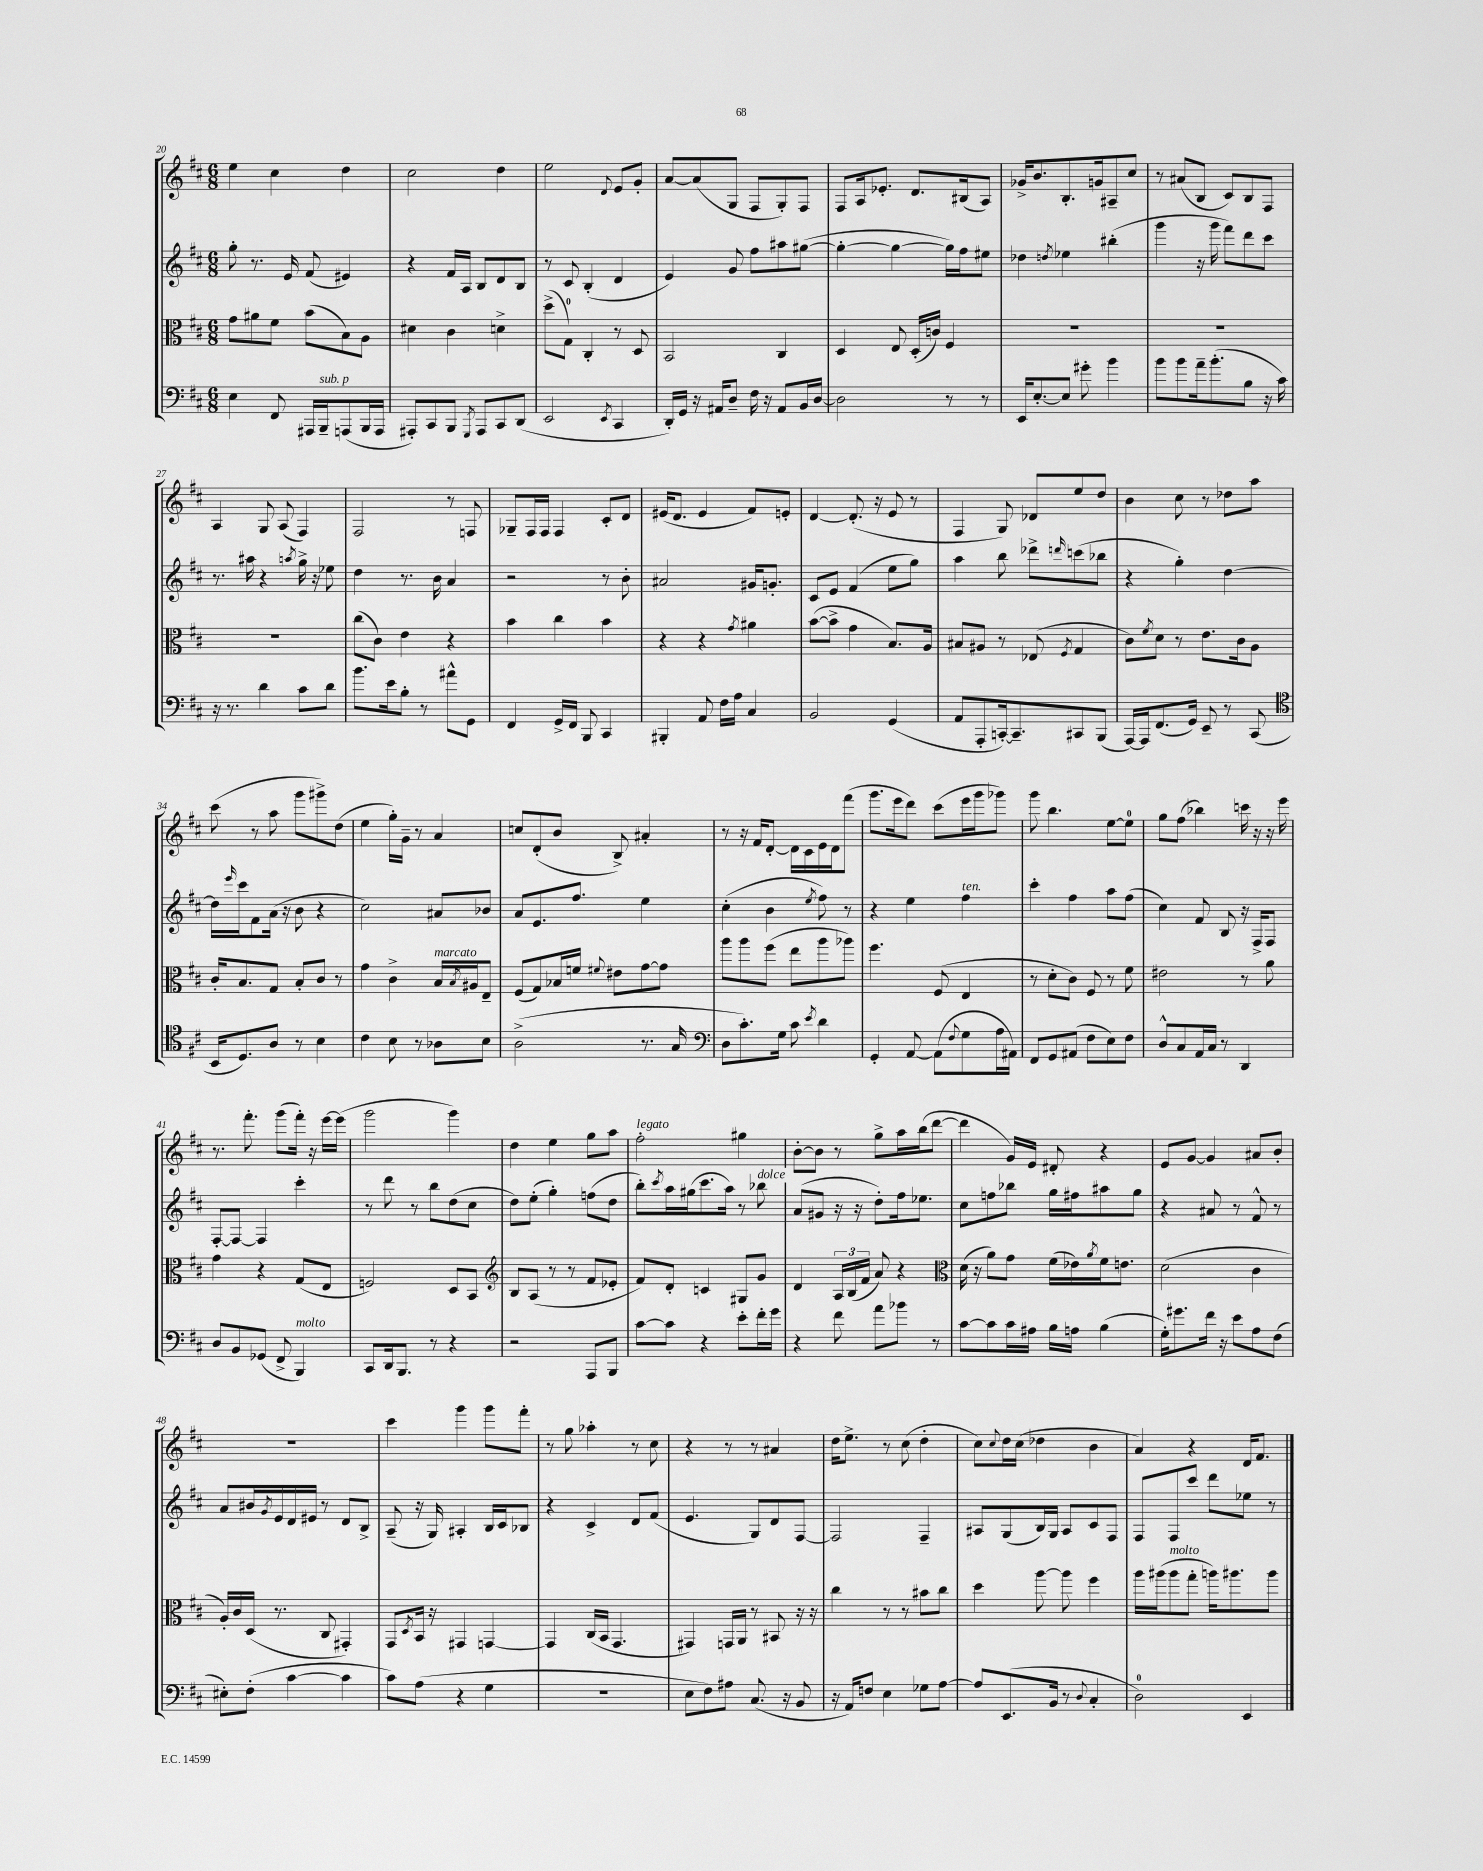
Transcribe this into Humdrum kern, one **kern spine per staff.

**kern	**kern	**kern	**kern
*staff4	*staff3	*staff2	*staff1
*clefF4	*clefC3	*clefG2	*clefG2
*k[f#c#]	*k[f#c#]	*k[f#c#]	*k[f#c#]
*M6/8	*M6/8	*M6/8	*M6/8
4E	8g	8gg'	4ee
.	8a#	8.r	.
8FF#	8f#	.	4cc#
.	.	16e	.
16AAA#	(8b	(8f#	.
16BBB~	.	.	.
(8AAA	8B)	4e#)	4dd
16BBB	8A	.	.
16AAA	.	.	.
=	=	=	=
8AAA#')	4d#	4r	2cc#
8CC#	.	.	.
8BBB	4c#	16f#	.
.	.	16A	.
8qGGG	.	.	.
8AAA#	.	8B	.
8CC#	4d^	8d	4dd
(8DD	.	8B	.
=	=	=	=
2EE	(8dd^	8r	2ee
.	8G)	8c#	.
.	4C#'	(4B'	.
8qEE	.	.	8qqd
4CC#	8r	4d	8e
.	8D	.	8g'
=	=	=	=
16DD')	2BB	4e)	[8a
16GG	.	.	.
16r	.	.	(8a]
16AA#	.	.	.
8D~	.	8g	8G
16F#	.	8ff#	8F#
16r	.	.	.
8AA#	4C#	8aa#	8G')
16BB	.	([8gg#	8F#
[16D	.	.	.
=	=	=	=
2D]	4D	4gg#'_	8F#
.	.	.	16A
.	.	.	8.e-'
.	8E	4gg#_	.
.	(16D'	.	8.d
.	16c)	.	.
8r	4F#	16gg#])	.
.	.	16ff#	(16B#
8r	.	8ee#	8A)
=	=	=	=
16EE	2.r	4dd-	16g-^
[8.E'	.	.	8.b
.	.	8qdd	.
8E]	.	4ee-	8.B'
8g#'	.	.	.
.	.	.	16g
4b	.	(4bb#'	8A#~
.	.	.	8cc#
=	=	=	=
8b	2.r	4ggg	8r
8b	.	.	(8a#
16a~	.	16r	8B
(8.b'	.	16ggg	.
.	.	8fff#)	8c#)
8B	.	8ddd	8B
16r	.	8ccc#	8F#
16c#)	.	.	.
=	=	=	=
16r	2.r	8.r	4A
8.r	.	.	.
.	.	16aa#	.
4d	.	4r	8G
.	.	.	(8A
.	.	8qaa	.
8c#	.	16gg^	4F#)
.	.	16r	.
8d	.	8ee-	.
=	=	=	=
8.b	(8cc#	4dd	2F#
.	8c#)	.	.
16e	.	.	.
8B'	4e	8.r	.
8r	.	.	.
.	.	16b	.
8a#^^	4r	4a	8r
8GG	.	.	8F
=	=	=	=
4FF#	4b	2r	8G-~
.	.	.	16F#
.	.	.	16F#
16GG^	4cc#	.	4F#
16FF#	.	.	.
8BBB	.	.	.
4CC#	4b	8r	8c#'
.	.	8b'	8d
=	=	=	=
4BBB#'	4r	2a#	(16e#
.	.	.	8.d
8AA	4r	.	4e#
16F#	.	.	.
16A	.	.	.
.	8qg	.	.
4C#	4a#	16g#	8f#)
.	.	8.g'	.
.	.	.	8e'
=	=	=	=
2BB	([8b	8c#	[4d
.	8b^]	8e	.
.	4g	(4f#	(8.d']
.	.	.	16r
(4GG	8.B)	8ee	8e
.	.	8gg)	8r
.	16A	.	.
=	=	=	=
8AA	8B#	4aa	4F#
8AAA'	8A#	.	.
[16CC')	8r	8bb	8G)
8.CC~]	.	.	.
.	(8E-	8ddd-^	8d-
.	8qF#	16qqddd	.
8CC#	4G	(8ccc	8ee
(8BBB	.	8bb-	8dd
=	=	=	=
[16AAA)	8c#)	4r	4b
16AAA]	.	.	.
.	8qf#	.	.
(8.FF#	8d	.	.
.	8r	4gg')	8cc#
16GG)	.	.	.
8EE~	8.e	.	8r
8r	.	[4dd	8dd-
.	16c#	.	.
(8CC#	8A	.	8aa
=	=	=	=
*clefC4	*	*	*
16BB	16c#'	16dd]	(8ccc#
.	.	16qqeee	.
8.D)	8.B	16ccc#	.
.	.	8f#	8r
8A	8G	(16a	8aa
.	.	16r	.
8r	8B'	8b	8ggg
4B	8c#	4r	8ggg#^)
.	8r	.	(8dd
=	=	=	=
4c#	4g	2cc#)	4ee
8B	4c#^	.	16gg')
.	.	.	16g~
8r	.	.	8r
8A-	16B	8a#	4a
.	8qB	.	.
.	16A#	.	.
8B	8E~	8b-	.
=	=	=	=
(2A^	(8F#	8a	8cc
.	8G)	8.e	(8d'
.	16B-	.	8b
.	16f	8.ff#	.
.	8qqf#	.	.
.	8e#	.	8B^)
8.r	[8g	4ee	4a#'
.	8g]	.	.
16G	.	.	.
=	=	=	=
*clefF4	*	*	*
8D	8aa	(4cc#'	8r
8.c#')	8aa	.	16r
.	.	.	16f#
.	(8ff#	4b	[8d'
16G	.	.	.
8c#	8ee	.	16d]
.	.	.	16c#
8qe	.	8qee	.
4d	8aa	8ff#)	16e
.	.	.	16d
.	8aa-)	8r	(8fff#
=	=	=	=
4GG'	4.ff#	4r	8.ggg
.	.	.	16eee
[8AA	.	4ee	8ddd)
(8AA]	(8F#	.	(8ccc#
8qqF#	.	.	.
8G	4E	4ff#	16eee
.	.	.	16ggg
16A	.	.	8ggg-)
16AA#)	.	.	.
=	=	=	=
8FF#	8r	4ccc#'	8ggg
8GG	8d'	.	4.bb
(8AA#	8c#)	4ff#	.
8F#	8F#	.	.
8E)	8r	8aa	[8ee
8F#	8f#	(8ff#	8ee]
=	=	=	=
8D^^	2e#	4cc#)	8gg
8C#	.	.	(8ff#
16AA	.	8f#	4bb-)
16C#	.	.	.
8r	.	8B	.
4DD	8r	16r	16ccc
.	.	16F#^	16r
.	8a	8F#	16r
.	.	.	16eee
=	=	=	=
8D	4g	[8F#'	8.r
8BB	.	8F#_	.
.	.	.	8.fff#'
(8GG-	4r	4F#]	.
8FF#^	.	.	(8ggg
4BBB)	(8G	4ccc#'	16fff#')
.	.	.	16r
.	8E	.	[16eee
.	.	.	(16eee]
=	=	=	=
8CC#	2F)	8r	2ggg
16DD	.	8ddd	.
8.BBB	.	.	.
.	.	8r	.
8r	.	8bb	.
4r	8D	(8dd	4ggg)
.	8BB	8cc#	.
=	=	=	=
*	*clefG2	*	*
2r	8B	8dd)	4dd
.	(8A	(8ee'	.
.	8r	4gg')	4ee
.	8r	.	.
8AAA	8f#	(8ff	8gg
8BBB	8e-'	8dd	8aa
=	=	=	=
[8c#	8f#)	8bb')	2ff#'
.	.	8qccc#	.
8c#]	8d'	16aa	.
.	.	(16gg#	.
4r	4c	8.ccc#	.
.	.	16aa)	.
8e'	8G#	8r	4gg#
16f#'	8g	8bb-	.
16g	.	.	.
=	=	=	=
4r	4d	(8a	[8b'
.	.	8g#	8b]
8f#	24A	16r	8r
.	(24B	.	.
.	.	16r	.
.	24f#	.	.
8a	8a)	8dd')	8gg^
8b-	4r	16ff#	16aa
.	.	8.ee-	(16bb
8r	.	.	[8ddd
=	=	=	=
*	*clefC3	*	*
[8c#	(16d	8cc#	4ddd]
.	16r	.	.
8c#]	8a)	8ff	.
16c#	8g	8bb-	16g)
16A#	.	.	16e
16B	(16f#	16gg	8d#'
16A	16e-)	16ff#	.
.	8qa	.	.
(4B	16f#	8aa#	4r
.	8.e	.	.
.	.	8gg	.
=	=	=	=
16G')	(2d	4r	8e
8.g#	.	.	.
.	.	.	[8g
16f#	.	8a#	4g]
16r	.	.	.
8e	.	8r	.
8A	4c#	8f#^^	8a#
(8F#	.	8r	8b'
=	=	=	=
8E#')	16A')	8a	2.r
.	16c#	.	.
(8F#'	(16D	16b#	.
.	.	8qg	.
.	8.r	16e	.
[4c#	.	16d	.
.	.	16e#	.
.	8C#	8r	.
4c#]	4GG#')	8d	.
.	.	8B^	.
=	=	=	=
8c#)	8GG	(8A~	4ccc#
.	8qD	.	.
(8A	16BB	16r	.
.	16r	16G)	.
4r	4GG#	4A#'	4ggg
4G	[4GG	16B	8ggg
.	.	16c#	.
.	.	8B-	8fff#'
=	=	=	=
2.r	4GG]	4r	8r
.	.	.	8gg
.	(16C#	4c#^	4aa-'
.	16BB	.	.
.	4.GG	.	.
.	.	8d	8r
.	.	(8f#	8cc#
=	=	=	=
8E	4GG#)	4.e	4r
8F#)	.	.	.
8A#	16GG	.	8r
.	16AA	.	.
(8.C#	8r	8G)	8r
.	8BB#	8d	4a#
16r	.	.	.
8BB	16r	[8F#	.
.	16r	.	.
=	=	=	=
16r	4cc#	2F#]	16dd
16AA)	.	.	8.ee^
8F	.	.	.
4E	8r	.	8r
.	8r	.	(8cc#
8G-	8b#	4F#~	4dd'
[8A	8cc#	.	.
=	=	=	=
8A]	4dd	8A#	8cc#)
.	.	.	8qqcc#
(8.EE	.	(8G	16dd
.	.	.	(16cc#
.	[8aa	16B)	4dd-
16BB	.	16G	.
8r	8aa]	8A#	.
8qqD	.	.	.
4C#'	4ff#	8c#	4b
.	.	8F#	.
=	=	=	=
2D)	16aa	8F#	4a)
.	(16aa#	.	.
.	8aa#	8F#	.
.	8gg'	8ccc#	4r
.	16aa)	8ddd	.
.	8.aa#	.	.
4EE	.	8ee-	16d
.	.	.	8.f#
.	8aa#	8r	.
==	==	==	==
*-	*-	*-	*-
